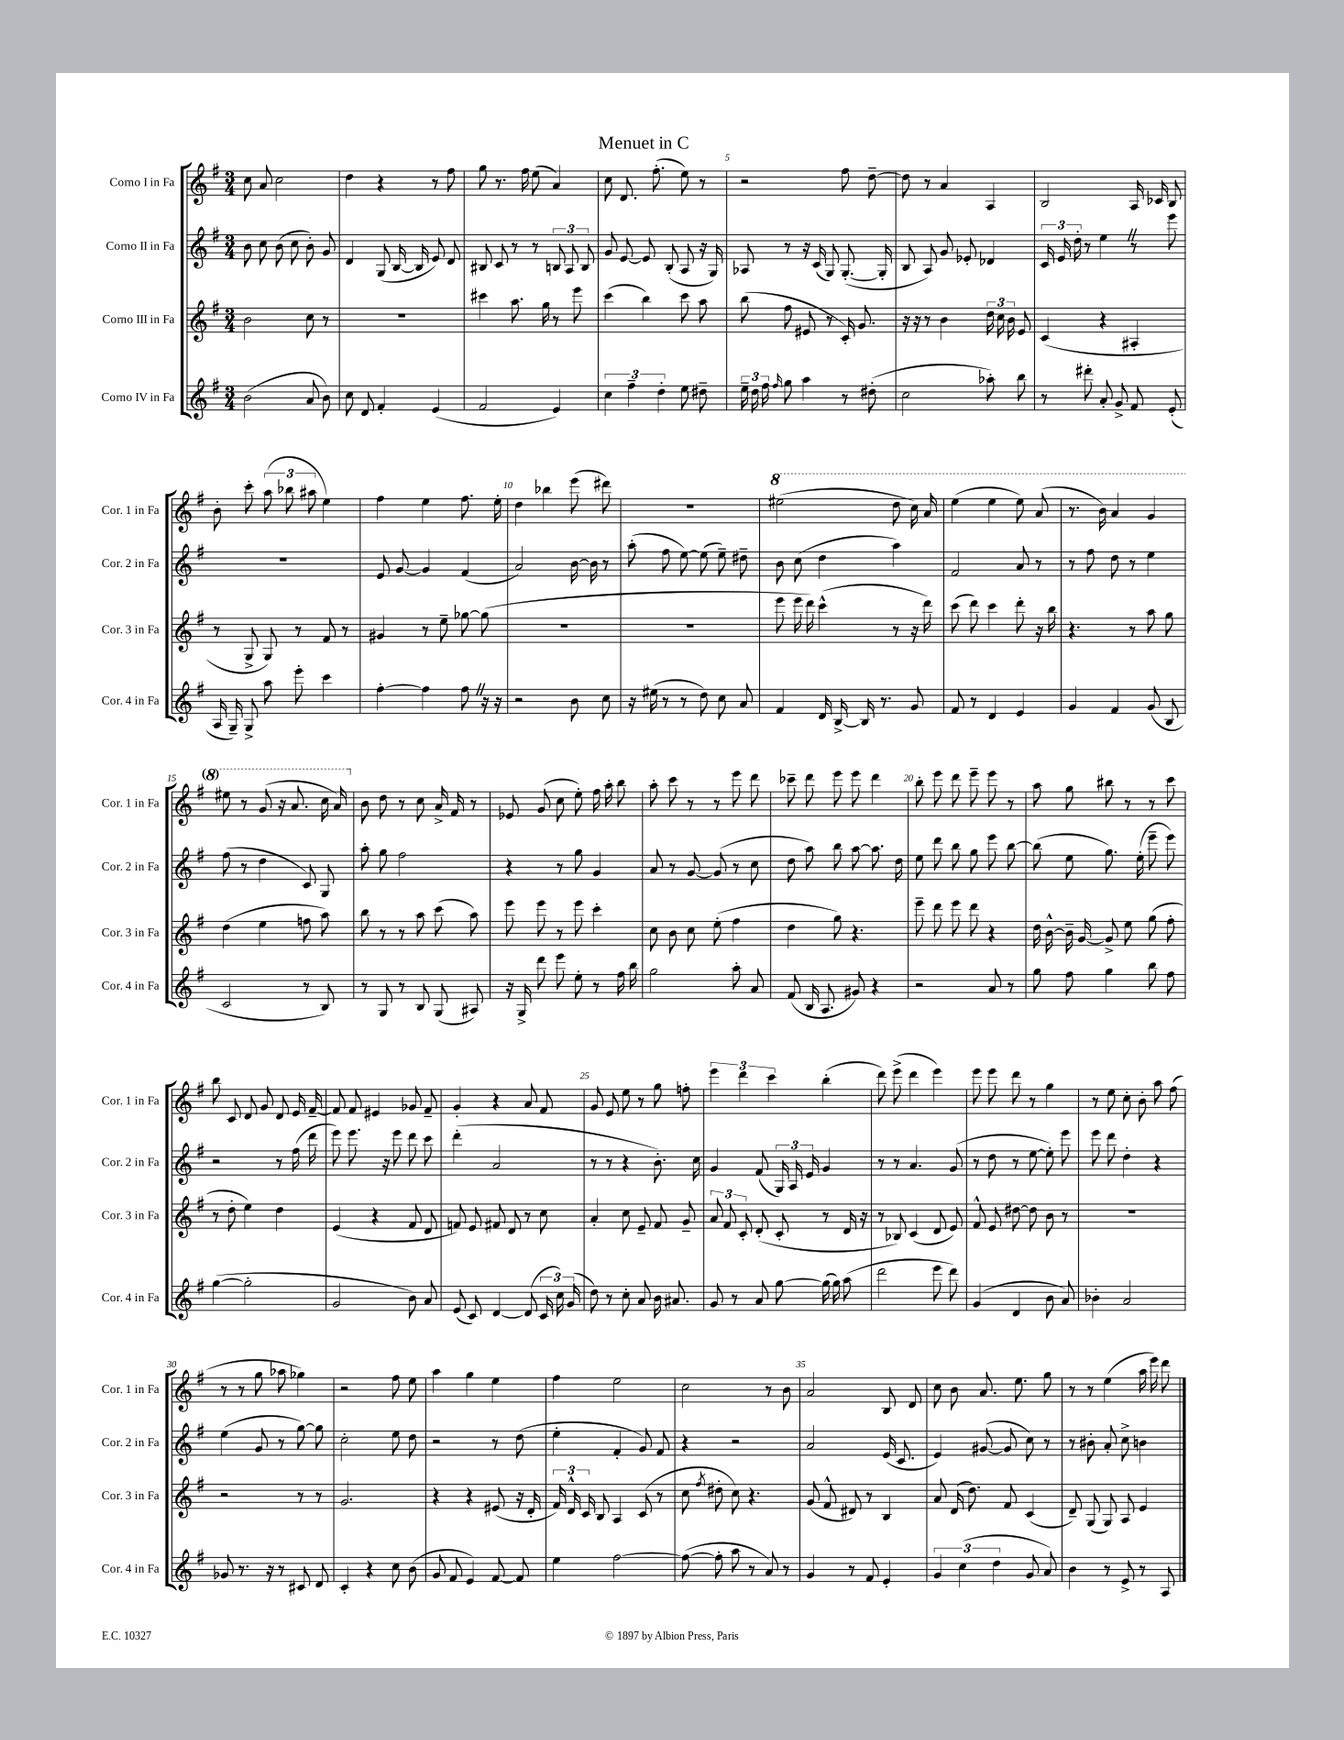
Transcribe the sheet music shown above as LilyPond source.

\header { title = "Menuet in C" }
<<
\new StaffGroup <<
\new Staff = "s0" \with { instrumentName = "Corno I in Fa" shortInstrumentName = "Cor. 1 in Fa" } {
    \clef treble \key g \major \numericTimeSignature \time 3/4
    \autoBeamOff c''8 a'8 c''2 |
    d''4 r4 r8 fis''8 |
    g''8 r8. fis''16 e''8( a'4) |
    c''8 d'8. fis''8.-.( e''8) r8 |
    r2 fis''8 d''8~-- |
    d''8 r8 a'4 a4 |
    b2 a16 ces'16 b8 |
    b'8-. c'''8-. \tuplet 3/2 { a''8( bes''8 ais''8 } e''4) |
    fis''4 e''4 fis''8. e''16-. |
    d''4 bes''4 e'''8( dis'''8) |
    R2. |
    \ottava #1 eis'''2( d'''8 c'''16) a''16 |
    e'''4( e'''4 e'''8) a''8( |
    r8. b''16) a''4 g''4 |
    eis'''8 r8 g''8( r16 a''8. c'''16 a''16) \ottava #0 |
    b'8 d''8 r8 c''8 a'16-> fis'16 r8 |
    ees'8 g'8( c''8 e''8-.) fis''16 a''16-. b''8 |
    a''8-. c'''8 r8 r8 e'''8 d'''8 |
    ces'''8-- d'''8 e'''8 e'''8 d'''4 |
    b''8-. e'''8 d'''8 e'''8-- e'''8 r8 |
    a''8 g''8 bis''8 r8 r8 c'''8 |
    b''8 c'8 d'8 g'8 d'8 e'16 fis'16~-- |
    fis'8 fis'8 eis'4 ges'8 fis'8-- |
    g'4-. r4 a'8 fis'8 |
    g'8 e'8 e''8 r8 g''8 f''8-. |
    \tuplet 3/2 { e'''4 d'''4 c'''4 } b''4-.( |
    d'''8) e'''8->( d'''4 e'''4) |
    e'''8 e'''8 d'''8 r8 g''4 |
    r8 e''8 c''8-. b'8-. a''8 fis''8( |
    r8 r8 g''8 aes''8 ges''4) |
    r2 fis''8 e''8 |
    a''4 g''4 e''4 |
    fis''4 e''2 |
    c''2 r8 b'8 |
    a'2 b8 d'8 |
    c''8 b'8 a'8. e''8. g''8 |
    r8 r8 e''4( a''16 e'''16) d'''8 \bar "|." |
}
\new Staff = "s1" \with { instrumentName = "Corno II in Fa" shortInstrumentName = "Cor. 2 in Fa" } {
    \clef treble \key g \major \numericTimeSignature \time 3/4
    \autoBeamOff b'8 c''8 b'8( c''8 b'8-.) g'8 |
    d'4 g8( b16~ b16 e'8) d'8 |
    bis8 c'8 r8 r8 \tuplet 3/2 { b8 a8 b8 } |
    g'8 e'8~ e'8 b8-.( a8 r16 g16) |
    aes8 r8 r16 c'16( g8) g8.~-.( g16-. |
    b8 a8) g'8 ees'8-. des'4 |
    \tuplet 3/2 { c'16 e'16 d''16-. } r8 e''4 \once \override BreathingSign.text = \markup { \musicglyph "scripts.caesura.straight" } \breathe r8 e'''8 |
    R2. |
    e'8 g'8~ g'4 fis'4( |
    a'2) b'16~ b'16 r8 |
    a''8-.( fis''8 e''8~) e''8( e''8--) dis''8-- |
    b'8 c''8( d''4 a''4) |
    fis'2 a'8 r8 |
    r8 fis''8 d''8 r8 e''4 |
    fis''8( r8 d''4 c'8) g8 |
    a''8-. g''8 fis''2 |
    r4 r8 g''8 g'4 |
    a'8 r8 g'8~ g'8( r8 c''8 |
    d''8 a''8) b''8 a''8~ a''8. d''16 |
    e''8 d'''8 b''8 g''8 e'''8 b''8~ |
    b''8( e''8 g''8.) e''16-.( e'''8-- e'''8) |
    r2 r8 fis''16( d'''16 |
    e'''8) e'''8. r16 e'''8 d'''8 c'''8 |
    d'''4-.( a'2 |
    r8 r8 r4 b'8.-.) c''16 |
    g'4 fis'8( \tuplet 3/2 { g16) a16 e'16 } g'4 |
    r8 r8 a'4. g'8( |
    r8 d''8 r8 e''8~ e''8-.) e'''8 |
    e'''8 d'''8 d''4-. r4 |
    e''4( g'8 r8 g''8~) g''8 |
    c''2-. e''8 d''8 |
    r2 r8 d''8( |
    e''4-. fis'4-. g'8) fis'8 |
    r4 r2 |
    a'2 e'16( c'8. |
    e'4) gis'8~( gis'8 c''8) r8 |
    r8 bis'8-. a'8-. c''8-> b'4 \bar "|." |
}
\new Staff = "s2" \with { instrumentName = "Corno III in Fa" shortInstrumentName = "Cor. 3 in Fa" } {
    \clef treble \key g \major \numericTimeSignature \time 3/4
    \autoBeamOff b'2 c''8 r8 |
    r2. |
    cis'''4 a''8. g''16 r8 e'''8 |
    c'''4( b''4) c'''8 a''8 |
    b''8( fis''8 eis'8 r8 c'16-.) g'8. |
    r16 r16 r8 b'4 \tuplet 3/2 { d''16 c''16 b'16 } e'8 |
    c'4( r4 ais4-. |
    r8 g8-> g8) r8 fis'8 r8 |
    gis'4 r8 e''8-- ges''8~ ges''8( |
    R2. |
    R2. |
    e'''8 e'''16 d'''16) c'''4-^( r8 r16 d'''16) |
    c'''8( d'''8) c'''4 d'''8-. r16 b''16 |
    r4. r8 a''8 g''8 |
    d''4( e''4 f''8 a''8) |
    b''8 r8 r8 a''8 c'''8( a''8) |
    e'''8 e'''8 r8 e'''8 c'''4-. |
    c''8 b'8 c''8 e''8-.( fis''4 |
    d''4 g''8) r4. |
    e'''8-- d'''8 e'''8 d'''8 r4 |
    d''16 b'16~-^ b'16-- g'16~ g'8-> e''8 g''8( fis''8-. |
    r8 d''8-. e''4) d''4 |
    e'4( r4 fis'8 d'8 |
    f'8) e'8 fis'8 d'8 r8 c''8 |
    a'4-. c''8 e'8-- fis'8 g'8-- |
    \tuplet 3/2 { a'8 fis'8 c'8-. } d'8-.( c'8-. r8 d'16 r16 |
    r8 bes8) c'4( d'8 e'8) |
    fis'8-^ e'8 dis''8~ dis''8 b'8 r8 |
    R2. |
    r2 r8 r8 |
    g'2. |
    r4 r4 eis'8( r16 d'16-. |
    \tuplet 3/2 { fis'16) d'16-^ c'16 } b8 a4 c'8( r8 |
    c''8 \acciaccatura { fis''8 } dis''8-. c''8) r4. |
    g'8( fis'8-^ dis'8) r8 b4 |
    a'8 d'16( d''8.) fis'8 c'4( |
    d'8--) g8( g8) a8 e'4 \bar "|." |
}
\new Staff = "s3" \with { instrumentName = "Corno IV in Fa" shortInstrumentName = "Cor. 4 in Fa" } {
    \clef treble \key g \major \numericTimeSignature \time 3/4
    \autoBeamOff b'2( a'8 b'8) |
    c''8 d'8 fis'4-. e'4( |
    fis'2 e'4) |
    \tuplet 3/2 { c''4 fis''4-- d''4-. } e''8 dis''8-- |
    \tuplet 3/2 { e''16-- d''16 fis''16 } \grace { fis''16 } g''8 a''4 r8 dis''8-.( |
    c''2 aes''8-.) b''8 |
    r8 dis'''8-. a'8-. g'8-> fis'8 e'8-.( |
    a16 g16--) g8-> a''8 e'''8-. c'''4 |
    fis''4~-. fis''4 fis''8 \once \override BreathingSign.text = \markup { \musicglyph "scripts.caesura.straight" } \breathe r16 r16 |
    r2 b'8 c''8 |
    r16 eis''16( r8 r8 d''8) c''8 a'8 |
    fis'4 d'16 b16~-> b16 r8. g'8 |
    fis'8 r8 d'4 e'4 |
    g'4 fis'4 g'8( b8 |
    c'2 r8 b8) |
    r8 g8 r8 b8 g8( ais8) |
    r16 g16-> d'''8 e'''8 e''8-. r8 fis''16 b''16 |
    g''2 a''8-. a'8 |
    fis'8( b16 a8. gis'8) r4 |
    r2 a'8 r8 |
    g''8 fis''8 g''4 b''8 fis''8 |
    g''4~( g''2-. |
    g'2 b'8) a'8 |
    e'8( c'8) d'4~ d'8( \tuplet 3/2 { c'16 c''16) g'16( } |
    d''8) r8 c''8-. a'8 b'16 ais'8. |
    g'8 r8 a'8 g''8~ g''16( g''16) a''8( |
    d'''2 e'''8 d'''8) |
    g'4( d'4 b'8 a'8) |
    bes'4-. a'2 |
    ges'8 r8. r16 r8 cis'8 d'8 |
    c'4-. r4 c''8 b'8( |
    g'8 fis'8 e'4) fis'8~ fis'8 |
    e''4 fis''2~ |
    fis''8~( fis''8-. a''8 r8 a'8) r8 |
    g'4 r8 fis'8 e'4-. |
    \tuplet 3/2 { g'4 c''4( d''4 } g'8 a'8) |
    b'4 r8 e'8-> r8 a8 \bar "|." |
}
>>
>>
\layout { \context { \Score \override BarNumber.break-visibility = ##(#f #t #t) barNumberVisibility = #(every-nth-bar-number-visible 5) } }
